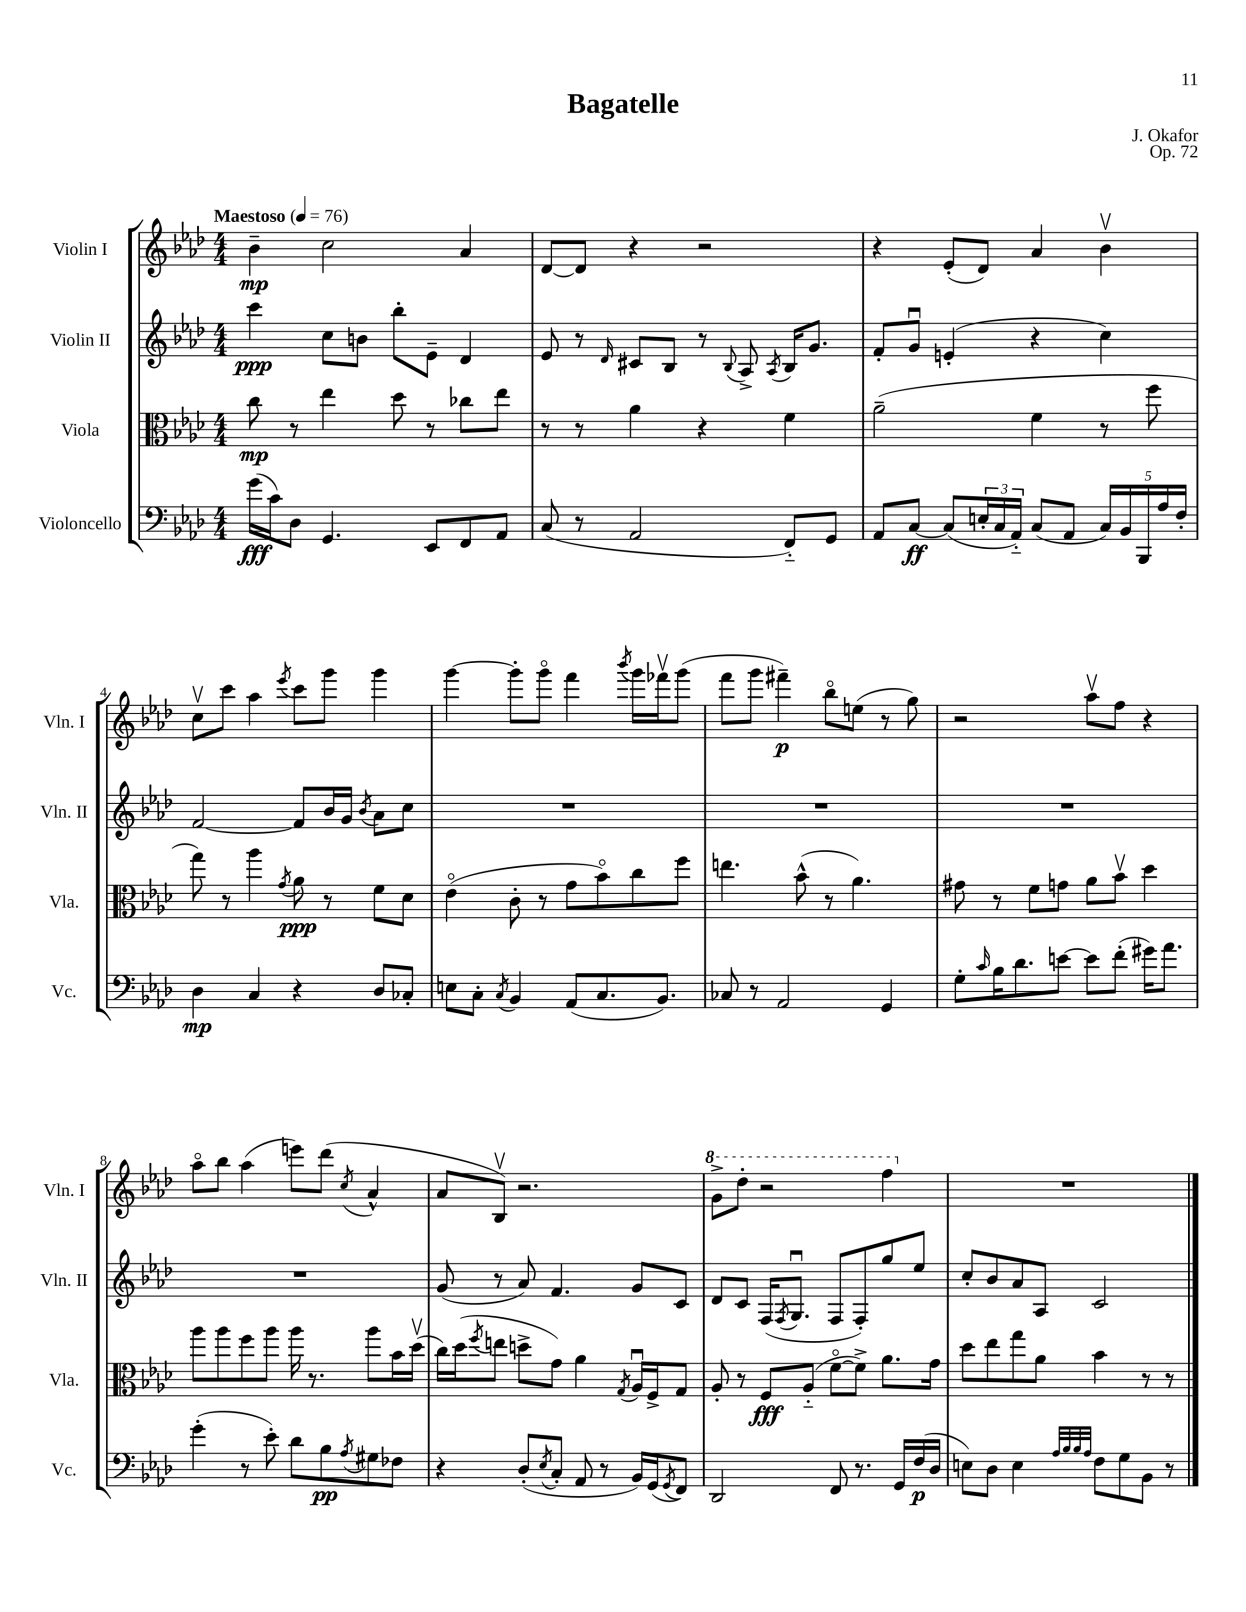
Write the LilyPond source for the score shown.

\header { title = "Bagatelle" composer = "J. Okafor" opus = "Op. 72" }
<<
\new StaffGroup <<
\new Staff = "s0" \with { instrumentName = "Violin I" shortInstrumentName = "Vln. I" } {
    \clef treble \key aes \major \numericTimeSignature \time 4/4 \tempo "Maestoso" 4 = 76
    bes'4--\mp c''2 aes'4 |
    des'8~ des'8 r4 r2 |
    r4 ees'8-.( des'8) aes'4 bes'4\upbow |
    c''8\upbow c'''8 aes''4 \acciaccatura { ees'''8 } c'''8 g'''8 g'''4 |
    g'''4~ g'''8-. g'''8\flageolet f'''4 \acciaccatura { bes'''8 } g'''16 fes'''16\upbow g'''8( |
    f'''8 g'''8 fis'''4--\p) bes''8\flageolet e''8( r8 g''8) |
    r2 aes''8\upbow f''8 r4 |
    aes''8\flageolet bes''8 aes''4( e'''8) des'''8( \acciaccatura { c''8 } aes'4-^ |
    aes'8 bes8\upbow) r2. |
    \ottava #1 g''8-> des'''8-. r2 f'''4 \ottava #0 |
    R1 \bar "|." |
}
\new Staff = "s1" \with { instrumentName = "Violin II" shortInstrumentName = "Vln. II" } {
    \clef treble \key aes \major \numericTimeSignature \time 4/4
    c'''4\ppp c''8 b'8 bes''8-. ees'8-- des'4 |
    ees'8 r8 \grace { des'16 } cis'8 bes8 r8 \appoggiatura { bes8 } aes8-> \acciaccatura { aes8 } bes16 g'8. |
    f'8-. g'8\downbow e'4-.( r4 c''4) |
    f'2~ f'8 bes'16 g'16 \acciaccatura { bes'8 } aes'8 c''8 |
    R1 |
    R1 |
    R1 |
    R1 |
    g'8( r8 aes'8) f'4. g'8 c'8 |
    des'8 c'8 f16( \acciaccatura { f8 } g8.\downbow f8 f8-.) g''8 ees''8 |
    c''8-. bes'8 aes'8 aes8 c'2 \bar "|." |
}
\new Staff = "s2" \with { instrumentName = "Viola" shortInstrumentName = "Vla." } {
    \clef alto \key aes \major \numericTimeSignature \time 4/4
    c''8\mp r8 ees''4 des''8 r8 ces''8 ees''8 |
    r8 r8 aes'4 r4 f'4 |
    aes'2--( f'4 r8 f''8 |
    g''8) r8 aes''4 \acciaccatura { g'8 } aes'8\ppp r8 f'8 des'8 |
    ees'4\flageolet( c'8-. r8 g'8 bes'8\flageolet) c''8 f''8 |
    e''4. bes'8-^( r8 aes'4.) |
    gis'8 r8 f'8 g'8 aes'8 bes'8\upbow des''4 |
    aes''8 aes''8 f''8 aes''8 aes''16 r8. aes''8 bes'16 des''16\upbow( |
    c''16) des''16( \acciaccatura { f''8 } e''8 d''8-> g'8) aes'4 \acciaccatura { g8 } aes16\downbow f16-> g8 |
    aes8-. r8 f8\fff aes8-_( f'8~\flageolet f'8->) aes'8. g'16 |
    des''8 ees''8 g''8 aes'8 bes'4 r8 r8 \bar "|." |
}
\new Staff = "s3" \with { instrumentName = "Violoncello" shortInstrumentName = "Vc." } {
    \clef bass \key aes \major \numericTimeSignature \time 4/4
    g'16\fff( c'16) des8 g,4. ees,8 f,8 aes,8 |
    c8( r8 aes,2 f,8-_) g,8 |
    aes,8 c8~\ff c8( \tuplet 3/2 { e16-. c16 aes,16-_) } c8( aes,8 \tuplet 5/4 { c16) bes,16 bes,,16 aes16 f16-. } |
    des4\mp c4 r4 des8 ces8-. |
    e8 c8-. \acciaccatura { c8 } bes,4 aes,8( c8. bes,8.) |
    ces8 r8 aes,2 g,4 |
    g8-. \grace { c'16 } bes16 des'8. e'8~ e'8 f'8-.( gis'16) aes'8. |
    g'4-.( r8 ees'8-.) des'8 bes8\pp \acciaccatura { aes8 } gis8 fes8 |
    r4 des8-.( \acciaccatura { ees8 } c8-. aes,8 r8 bes,16) g,16( \acciaccatura { g,8 } f,8) |
    des,2 f,8 r8. g,16 f16\p( des16 |
    e8) des8 e4 \grace { aes32 bes32 bes32 aes32 } f8 g8 bes,8 r8 \bar "|." |
}
>>
>>
